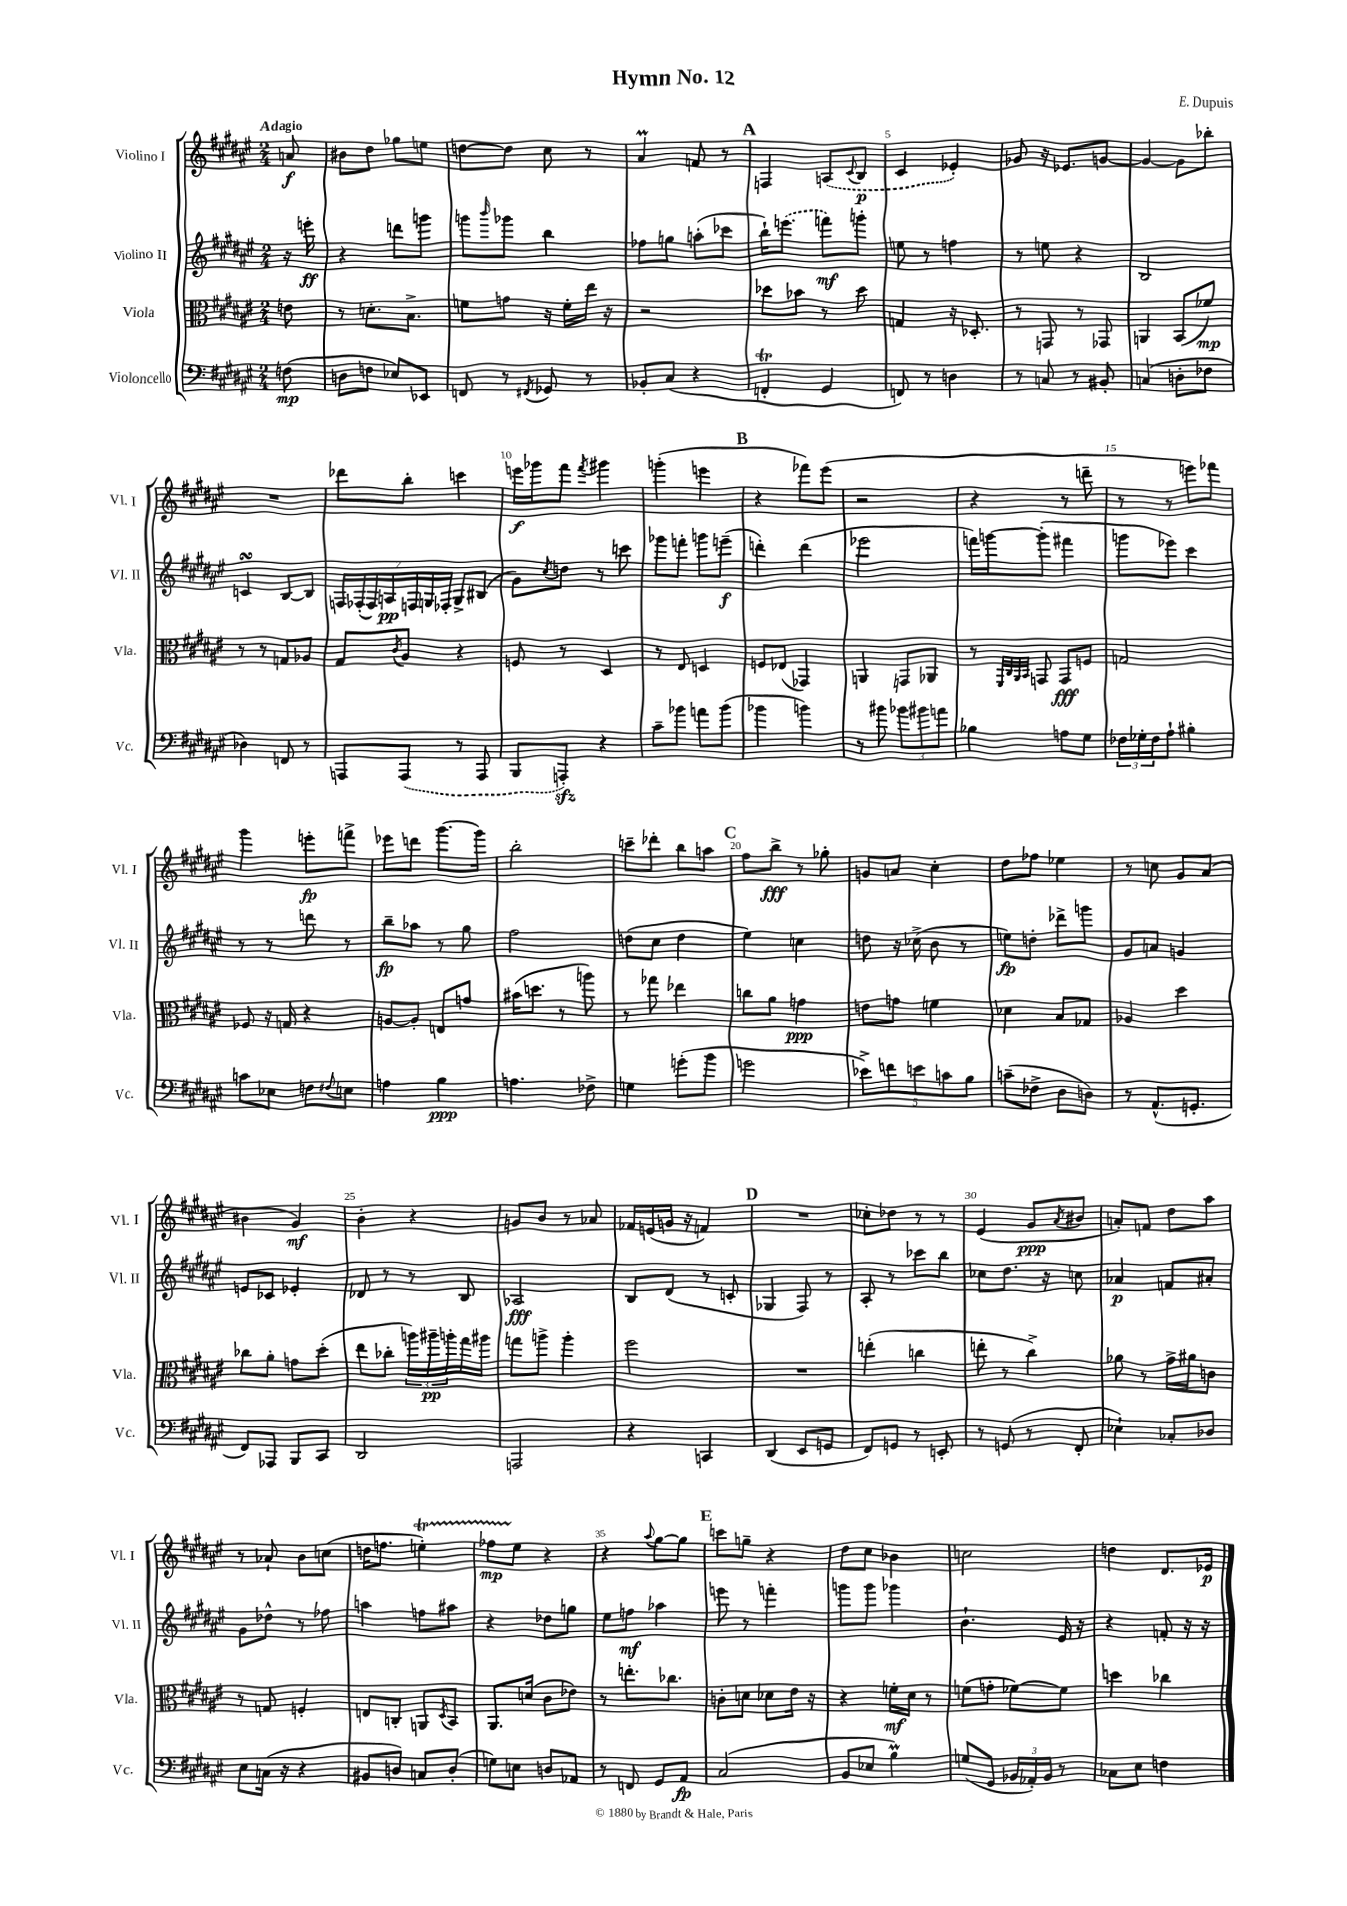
\header { title = "Hymn No. 12" composer = "E. Dupuis" }
<<
\new StaffGroup <<
\new Staff = "s0" \with { instrumentName = "Violino I" shortInstrumentName = "Vl. I" } {
    \clef treble \key fis \major \numericTimeSignature \time 2/4 \partial 8 \tempo "Adagio"
    a'8\f |
    bis'8 dis''8 ges''8 e''8 |
    d''8~ d''8 cis''8 r8 |
    ais'4\prall f'8 r8 |
    \mark \markup { \bold "A" } f4 \once \slurDashed a8( \appoggiatura { cis'8 } b8\p |
    cis'4 ees'4-.) |
    ges'8 r16 ees'8. g'8~ |
    g'4~ g'8 bes''8-. |
    R2 |
    des'''8 b''8-. c'''4 |
    e'''16\f ges'''16 fis'''8 \acciaccatura { fis'''8 } gis'''4 |
    g'''4-.( e'''4 |
    \mark \markup { \bold "B" } r4 fes'''8) eis'''8( |
    r2 |
    r4 r8 d'''8-- |
    r8 r8 e'''8) fes'''8 |
    gis'''4 e'''8-.\fp f'''8-> |
    ees'''8 d'''8 gis'''8.~ gis'''16 |
    b''2-. |
    c'''8-- des'''8-. b''8 a''8 |
    \mark \markup { \bold "C" } fis''8 b''8->\fff r8 ges''8-. |
    g'8 a'8 cis''4-. |
    dis''8 fes''8 ees''4 |
    r8 c''8 gis'8 ais'8( |
    bis'4 gis'4\mf) |
    b'4-. r4 |
    g'8 b'8 r8 aes'8 |
    fes'16 e'16( g'16 r16 f'4) |
    \mark \markup { \bold "D" } R2 |
    ces''8-. des''8 r8 r8 |
    eis'4( gis'8\ppp \acciaccatura { ais'8 } bis'8 |
    a'8-.) f'8 dis''8 ais''8 |
    r8 aes'8-! b'8 c''8( |
    d''16 f''8. e''4-.\startTrillSpan) |
    fes''8\mp eis''8\stopTrillSpan r4 |
    r4 \appoggiatura { ais''8 } gis''8~ gis''8 |
    \mark \markup { \bold "E" } c'''8 g''8-- r4 |
    dis''8 cis''8 bes'4 |
    c''2 |
    d''4 dis'8. ees'16\p \bar "|." |
}
\new Staff = "s1" \with { instrumentName = "Violino II" shortInstrumentName = "Vl. II" } {
    \clef treble \key fis \major \numericTimeSignature \time 2/4 \partial 8
    r16 e'''16-.\ff |
    r4 d'''8 g'''8 |
    g'''8 \grace { b'''16 } ges'''8 b''4 |
    fes''8 g''8 a''8-.( ces'''8 |
    \mark \markup { \bold "A" } b''16-!) \once \slurDashed e'''8.( f'''8\mf) g'''8-. |
    e''8 r8 f''4 |
    r8 e''8 r4 |
    b2 |
    c'4\turn b8~ b8 |
    \tuplet 7/4 { f16 fes16-.( fes16) a16\pp f16 g16 fes16-. } g8-> bis8( |
    gis'8) \acciaccatura { cis''8 } d''8 r8 c'''8 |
    ges'''8 f'''8-. g'''8 e'''8--\f( |
    \mark \markup { \bold "B" } d'''4-.) d'''4( |
    ees'''2 |
    f'''16) g'''16~ g'''8-.( fis'''4 |
    g'''8 ees'''8) cis'''4 |
    r8 r8 d'''8 r8 |
    b''8--\fp aes''8 r8 gis''8 |
    fis''2 |
    d''8( cis''8 d''4 |
    \mark \markup { \bold "C" } eis''4) c''4 |
    d''8 r16 ces''16->( b'8 r8 |
    e''8\fp) d''8-. des'''8-> g'''8 |
    gis'8 a'8 g'4 |
    e'8 ces'8 ees'4-. |
    des'8 r8 r8 b8 |
    aes2\fff |
    b8 dis'8( r8 c'8-. |
    \mark \markup { \bold "D" } ges4 fis8) r8 |
    ais8-. r8 ces'''8 b''8 |
    ces''8 dis''8. r16 c''8 |
    aes'4\p f'8 ais'8-. |
    gis'8 des''8-^ r8 fes''8 |
    a''4 f''8 ais''8 |
    r4 des''8 g''8 |
    eis''8 f''8\mf aes''4 |
    \mark \markup { \bold "E" } e'''8 r8 f'''4-. |
    g'''8 g'''8 ges'''4 |
    b'4.-! eis'16 r16 |
    r4 f'8-. r16 r16 \bar "|." |
}
\new Staff = "s2" \with { instrumentName = "Viola" shortInstrumentName = "Vla." } {
    \clef alto \key fis \major \numericTimeSignature \time 2/4 \partial 8
    e'8 |
    r8 d'8.-. b8.-> |
    f'8 g'8 r16 f'16-. eis''16 r16 |
    r2 |
    \mark \markup { \bold "A" } des''8 bes'8 r8 des''8 |
    g4 r16 des8.-. |
    r8 g,8 r8 ges,8 |
    a,4 b,8( fes'8\mp) |
    r8 r8 g8 aes8 |
    gis8 \acciaccatura { cis'8 } ais8 r4 |
    f8 r8 dis4 |
    r8 eis8 d4 |
    \mark \markup { \bold "B" } f8 ees8( ges,4) |
    a,4 g,8 aes,8 |
    r8 \grace { fis,32 cis32 ais,32 b,32 } g,8 g,8\fff f8 |
    g2 |
    fes8 r16 g16 r4 |
    a8~ a8-. e8 g'8 |
    bis'16( d''8. r8 a''8) |
    r8 ges''8 ees''4 |
    \mark \markup { \bold "C" } c''8 ais'8 g'4\ppp |
    e'8 g'8 f'4 |
    des'4 b8 ges8 |
    aes4 dis''4 |
    ces''8 ais'8-. g'8 dis''8-.( |
    eis''8 ces''8-. \tuplet 3/2 { a''16) ais''16--\pp a''16-. } gis''16 ais''16 |
    g''8 a''8-> a''4-. |
    fis''2 |
    \mark \markup { \bold "D" } R2 |
    e''4-.( c''4 |
    e''8-. r8 cis''4->) |
    aes'8 r8 gis'16-> ais'16 c'8 |
    r8 g8 f4-. |
    e8 c8-. a,8 \acciaccatura { dis8 } b,8 |
    ais,8. d'16( cis'8 ees'8) |
    r8 e''8.-. ces''8. |
    \mark \markup { \bold "E" } c'8-. d'8 des'8 eis'16 r16 |
    r4 f'16-.\mf dis'16 r8 |
    f'8( g'8-. fes'8~) fes'8 |
    d''4 ces''4 \bar "|." |
}
\new Staff = "s3" \with { instrumentName = "Violoncello" shortInstrumentName = "Vc." } {
    \clef bass \key fis \major \numericTimeSignature \time 2/4 \partial 8
    f8\mp( |
    d8 f8 ees8) ees,8 |
    f,8 r8 \acciaccatura { fis,8 } ges,8 r8 |
    bes,8-. cis8( r4 |
    \mark \markup { \bold "A" } f,4-.\trill gis,4 |
    f,8) r8 d4 |
    r8 c8 r8 bis,8-. |
    c4( d8-. fes8 |
    des4) f,8 r8 |
    a,,8 \once \slurDashed a,,8( r8 a,,8 |
    b,,8 a,,8-.\sfz) r4 |
    cis'8-- bes'8 a'8 bes'8( |
    \mark \markup { \bold "B" } bes'4 b'4) |
    r8 bis'8 \tuplet 3/2 { bes'8 bis'8 a'8 } |
    bes4 a8 gis8 |
    \tuplet 3/2 { fes16 ges16-. fes16 } ais8-! bis4-. |
    c'8 ees8 f8 \appoggiatura { fis8 } e8 |
    a4 b4\ppp |
    a4. fes8-> |
    g4 g'8-.( b'8 |
    \mark \markup { \bold "C" } g'2 |
    \tuplet 5/4 { ees'8->) f'8 e'8 c'8 b8 } |
    c'8--( fes8-> dis8 d8) |
    r8 ais,8.-^( g,8.-. |
    fis,8) aes,,8 b,,8 cis,8 |
    dis,2 |
    a,,2 |
    r4 c,4 |
    \mark \markup { \bold "D" } dis,4( eis,8 g,8 |
    fis,8) g,8 r8 e,8-. |
    r8 g,8( r8 fis,8-. |
    ees4-!) ces8-. des8 |
    eis8 c16( r16 r4 |
    bis,8 d8) c8 d8-.( |
    g8) e8 d8 aes,8 |
    r8 f,8 gis,8 ais,8\fp |
    \mark \markup { \bold "E" } cis2( |
    b,8 ees8 b4\prall) |
    g8( gis,8 \tuplet 3/2 { bes,16 aes,16-.) bes,16 } r8 |
    ces8 eis8 f4 \bar "|." |
}
>>
>>
\layout { \context { \Score \override BarNumber.break-visibility = ##(#f #t #t) barNumberVisibility = #(every-nth-bar-number-visible 5) } }
